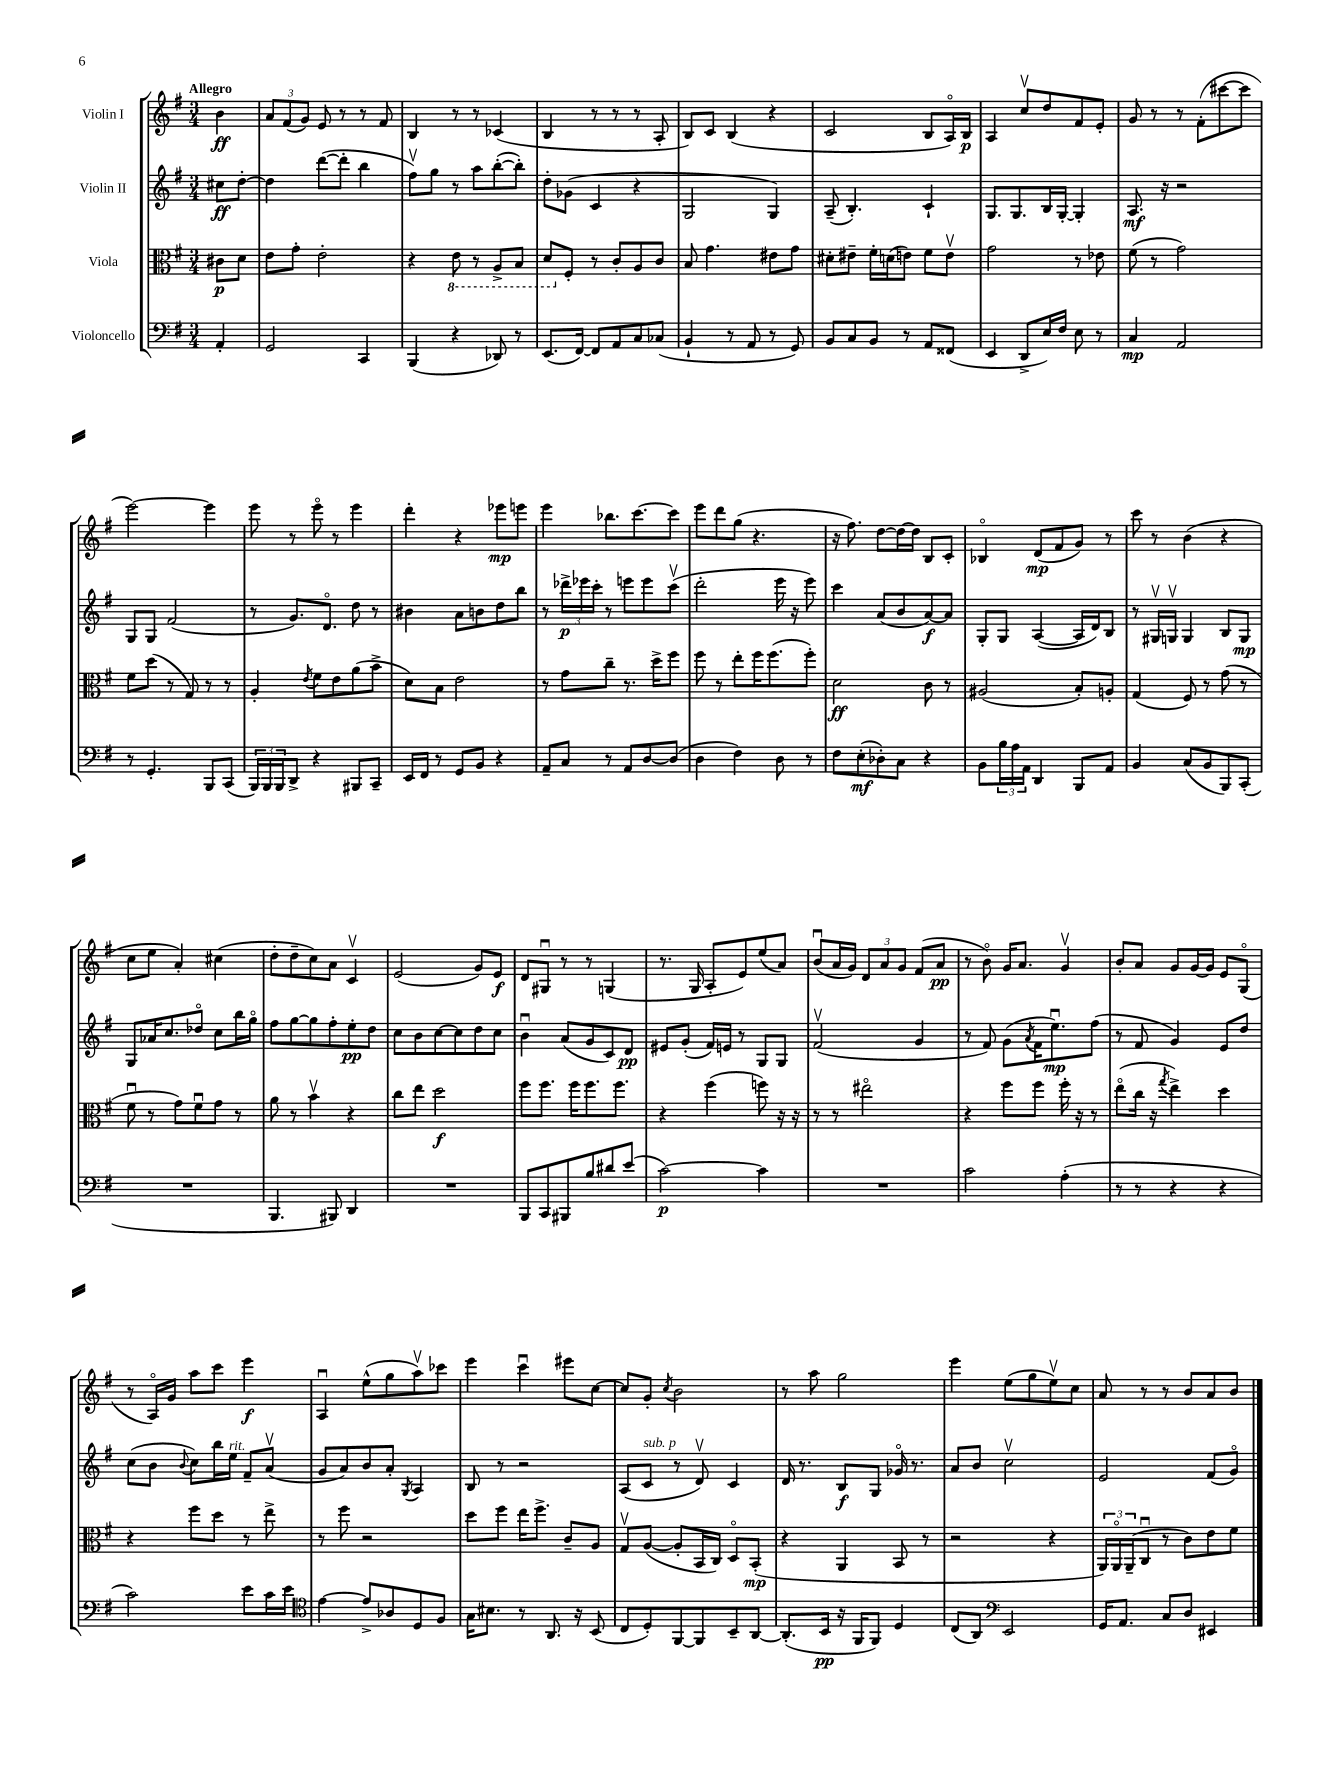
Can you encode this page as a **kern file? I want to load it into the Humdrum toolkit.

**kern	**dynam	**kern	**dynam	**kern	**dynam	**kern	**dynam
*part4	*part4	*part3	*part3	*part2	*part2	*part1	*part1
*staff4	*staff4	*staff3	*staff3	*staff2	*staff2	*staff1	*staff1
*I"Violoncello	*	*I"Viola	*	*I"Violin II	*	*I"Violin I	*
*clefF4	*	*clefC3	*	*clefG2	*	*clefG2	*
*k[f#]	*	*k[f#]	*	*k[f#]	*	*k[f#]	*
*M3/4	*	*M3/4	*	*M3/4	*	*M3/4	*
=	=	=	=	=	=	=	=
!	!	!	!	!	!	!LO:TX:a:B:t=Allegro	!
4AA'/	.	8c#X\L	p	8cc#X\L	ff	4b\	ff
.	.	8d\J	.	[8dd'\J	.	.	.
=1	=1	=1	=1	=1	=1	=1	=1
2GG/	.	8e\L	.	4dd\]	.	12a/L	.
.	.	.	.	.	.	(12f#/	.
.	.	8g'\J	.	.	.	.	.
.	.	.	.	.	.	12g/J)	.
.	.	2e'\	.	([8ddd\L	.	8e/	.
.	.	.	.	8ddd'\J]	.	8r	.
4CC/	.	.	.	4bb\	.	8r	.
.	.	.	.	.	.	8f#/	.
=2	=2	=2	=2	=2	=2	=2	=2
(4BBB/	.	4r	.	8ff#v\L)	.	4B/	.
.	.	.	.	8gg\J	.	.	.
*	*	*8ba	*	*	*	*	*
4r	.	8E\	.	8r	.	8r	.
.	.	8r	.	8aa\L	.	8r	.
8DD-X/)	.	8AA^/L	.	([8bb'\	.	(4c-X/	.
8r	.	8BB/J	.	8bb'\J])	.	.	.
=3	=3	=3	=3	=3	=3	=3	=3
(8.EE/L	.	8D/L	.	8dd'\L	.	4B/	.
*	*	*X8ba	*	*	*	*	*
.	.	8F#'/J	.	(8g-X\J	.	.	.
[16FF#/Jk)	.	.	.	.	.	.	.
8FF#/L]	.	8r	.	4c/	.	8r	.
8AA/	.	8c'/L	.	.	.	8r	.
8C/	.	8A/	.	4r	.	8r	.
(8C-X/J	.	8c/J	.	.	.	8A'/	.
=4	=4	=4	=4	=4	=4	=4	=4
4BB`/	.	8B/	.	2G/	.	8B/L)	.
.	.	4.g\	.	.	.	8c/J	.
8r	.	.	.	.	.	(4B/	.
8AA/	.	.	.	.	.	.	.
8r	.	8e#X\L	.	4G/)	.	4r	.
8GG/)	.	8g\J	.	.	.	.	.
=5	=5	=5	=5	=5	=5	=5	=5
8BB/L	.	8d#X'\L	.	(8A~/	.	2c/	.
8C/	.	8e#X~\J	.	4.B'/)	.	.	.
8BB/J	.	16f#'\LL	.	.	.	.	.
.	.	(16dn\J	.	.	.	.	.
8r	.	8en\J)	.	.	.	.	.
8AA/L	.	8f#\L	.	4c`/	.	8B/L	.
(8FF##X/J	.	8ev\J	.	.	.	16A/L)	.
.	.	.	.	.	.	16B/JJ	p
=6	=6	=6	=6	=6	=6	=6	=6
4EE/	.	2g\	.	8.G/L	.	4A/	.
.	.	.	.	8.G/	.	.	.
8DD^/L	.	.	.	.	.	8ccv/L	.
16E/L)	.	.	.	16B/L	.	8dd/	.
16F#/JJ	.	.	.	[16G'/JJ	.	.	.
8E\	.	8r	.	4G'/]	.	8f#/	.
8r	.	8e-X\	.	.	.	8e'/J	.
=7	=7	=7	=7	=7	=7	=7	=7
4C/	mp	(8f#\	.	8.A/	mf	8g/	.
.	.	8r	.	.	.	8r	.
.	.	.	.	16r	.	.	.
2AA/	.	2g\)	.	2r	.	8r	.
.	.	.	.	.	.	(8f#'\L	.
.	.	.	.	.	.	[8ccc#X\	.
.	.	.	.	.	.	8ccc#\J]	.
!!LO:LB:g=z
=8	=8	=8	=8	=8	=8	=8	=8
8r	.	8f#\L	.	8G/L	.	[2eee\)	.
4.GG'/	.	(8dd\J	.	8G/J	.	.	.
.	.	8r	.	(2f#/	.	.	.
.	.	8G/)	.	.	.	.	.
8BBB/L	.	8r	.	.	.	4eee\]	.
(8CC/J	.	8r	.	.	.	.	.
=9	=9	=9	=9	=9	=9	=9	=9
24BBB/LL)	.	4A'/	.	8r	.	8eee\	.
24BBB/	.	.	.	.	.	.	.
24BBB/J	.	.	.	.	.	.	.
8DD^/J	.	.	.	8.g/L)	.	8r	.
.	.	8qe/	.	.	.	.	.
4r	.	8f#\L	.	.	.	8eee\	.
.	.	.	.	8.d/J	.	.	.
.	.	8e\	.	.	.	8r	.
8BBB#X/L	.	(8a\	.	8dd\	.	4eee\	.
8CC~/J	.	8b^\J	.	8r	.	.	.
=10	=10	=10	=10	=10	=10	=10	=10
16EE/LL	.	8d\L)	.	4b#X\	.	4ddd'\	.
16FF#/JJ	.	.	.	.	.	.	.
8r	.	8B\J	.	.	.	.	.
8GG/L	.	2e\	.	8a\L	.	4r	.
8BB/J	.	.	.	8bn\	.	.	.
4r	.	.	.	8dd\	.	8eee-X\L	mp
.	.	.	.	8bb\J	.	8eeen\J	.
=11	=11	=11	=11	=11	=11	=11	=11
8AA~/L	.	8r	.	8r	.	4eee\	.
8C/J	.	8g\L	.	24ddd-X^\LL	p	.	.
.	.	.	.	24eee-X\	.	.	.
.	.	.	.	24ccc'\JJ	.	.	.
8r	.	8cc~\J	.	8r	.	8.bb-X\L	.
8AA/L	.	8.r	.	8eeen\L	.	.	.
.	.	.	.	.	.	[8.ccc\	.
[8D/	.	.	.	8eee\	.	.	.
.	.	16dd^\KL	.	.	.	.	.
(8D/J]	.	8ff#\J	.	(8cccv\J	.	8ccc\J]	.
=12	=12	=12	=12	=12	=12	=12	=12
4D\	.	8ff#\	.	2ddd'\	.	8eee\L	.
.	.	8r	.	.	.	8ddd\	.
4F#\)	.	8ee'\L	.	.	.	(8gg\J	.
.	.	16ff#\K	.	.	.	4.r	.
.	.	(8.ff#\	.	.	.	.	.
8D\	.	.	.	16eee\	.	.	.
.	.	.	.	16r	.	.	.
8r	.	8ff#'\J)	.	8eee\)	.	.	.
=13	=13	=13	=13	=13	=13	=13	=13
8F#\L	.	2d\	ff	4ccc\	.	16r	.
.	.	.	.	.	.	8.ff#\)	.
(8E'\	mf	.	.	.	.	.	.
8D-X'\)	.	.	.	(8a/L	.	[8dd\L	.
8C\J	.	.	.	8b/	.	16dd\L_	.
.	.	.	.	.	.	16dd\JJ]	.
4r	.	8c\	.	[8a/)	f	8B/L	.
.	.	8r	.	8a/J]	.	8c'/J	.
=14	=14	=14	=14	=14	=14	=14	=14
8BB\L	.	(2A#X/	.	8G'/L	.	4B-X/	.
24B\L	.	.	.	8G/J	.	.	.
24A\	.	.	.	.	.	.	.
24AA\JJ	.	.	.	.	.	.	.
4DD/	.	.	.	([4A/	.	(8d/L	mp
.	.	.	.	.	.	8f#/	.
8BBB/L	.	8B'/L)	.	16A/LL]	.	8g/J)	.
.	.	.	.	16d/J)	.	.	.
8AA/J	.	8An'/J	.	8B/J	.	8r	.
=15	=15	=15	=15	=15	=15	=15	=15
4BB/	.	(4G/	.	8r	.	8ccc\	.
.	.	.	.	16G#Xv/LL	.	8r	.
.	.	.	.	16Gnv/JJ	.	.	.
(8C/L	.	8F#/)	.	4G/	.	(4b\	.
8BB/	.	8r	.	.	.	.	.
8BBB/)	.	(8g\	.	8B/L	.	4r	.
(8CC'/J	.	8r	.	8G/J	mp	.	.
!!LO:LB:g=z
=16	=16	=16	=16	=16	=16	=16	=16
2.r	.	8f#u\	.	8G/L	.	8cc\L	.
.	.	8r	.	16a-X/K	.	8ee\J	.
.	.	.	.	8.cc/	.	.	.
.	.	8g\L)	.	.	.	4a'/)	.
.	.	8f#u\	.	8dd-X/J	.	.	.
.	.	8g\J	.	8cc\L	.	(4cc#X\	.
.	.	8r	.	16bb\L	.	.	.
.	.	.	.	16gg\JJ	.	.	.
=17	=17	=17	=17	=17	=17	=17	=17
4.BBB/	.	8a\	.	8ff#\L	.	8dd'\L	.
.	.	8r	.	[8gg\	.	8dd~\	.
.	.	4bv\	.	8gg\]	.	8cc\)	.
8BBB#X/)	.	.	.	8ff#'\	.	8a\J	.
4DD/	.	4r	.	8ee'\	pp	4cv/	.
.	.	.	.	8dd\J	.	.	.
=18	=18	=18	=18	=18	=18	=18	=18
2.r	.	8cc\L	.	8cc\L	.	(2e/	.
.	.	8ee\J	.	8b\	.	.	.
.	.	2dd\	f	[8cc\	.	.	.
.	.	.	.	8cc\]	.	.	.
.	.	.	.	8dd\	.	8g/L)	.
.	.	.	.	8cc\J	.	8e/J	f
=19	=19	=19	=19	=19	=19	=19	=19
8BBB/L	.	8ff#\L	.	4bu\	.	8d/L	.
8CC/	.	8.ff#\J	.	.	.	8G#Xu/J	.
8BBB#X/	.	.	.	(8a/L	.	8r	.
.	.	16ff#\KL	.	.	.	.	.
8B/	.	8.ff#\	.	8g/	.	8r	.
8d#X/	.	.	.	8c/)	.	(4Gn/	.
.	.	8.ff#\J	.	.	.	.	.
(8e/J	.	.	.	8d/J	pp	.	.
=20	=20	=20	=20	=20	=20	=20	=20
[2c\)	p	4r	.	8e#X/L	.	8.r	.
.	.	.	.	(8g'/J	.	.	.
.	.	.	.	.	.	16G/	.
.	.	(4ff#\	.	16f#/LL)	.	8A'/L	.
.	.	.	.	16en/JJ	.	.	.
.	.	.	.	8r	.	8e/)	.
4c\]	.	8ffn\)	.	8G/L	.	(8ee/	.
.	.	16r	.	8G/J	.	8a/J)	.
.	.	16r	.	.	.	.	.
=21	=21	=21	=21	=21	=21	=21	=21
2.r	.	8r	.	(2f#v/	.	(8bu/L	.
.	.	8r	.	.	.	16a/L	.
.	.	.	.	.	.	16g/JJ)	.
.	.	2ee#X\	.	.	.	12d/L	.
.	.	.	.	.	.	12a/	.
.	.	.	.	.	.	12g/J	.
.	.	.	.	4g/	.	(8f#/L	.
.	.	.	.	.	.	8a/J	pp
=22	=22	=22	=22	=22	=22	=22	=22
2c\	.	4r	.	8r	.	8r	.
.	.	.	.	8f#/)	.	8b\)	.
.	.	8ff#\L	.	(8g\L	.	16g/KL	.
.	.	.	.	.	.	8.a/J	.
.	.	.	.	8qa/	.	.	.
.	.	8ff#\J	.	16f#\K	.	.	.
.	.	.	.	8.eeu\)	mp	.	.
(4A'\	.	16ff#'\	.	.	.	4gv/	.
.	.	16r	.	.	.	.	.
.	.	8r	.	(8ff#\J	.	.	.
=23	=23	=23	=23	=23	=23	=23	=23
8r	.	(8ee\L	.	8r	.	8b'/L	.
8r	.	16cc\Jk	.	8f#/	.	8a/J	.
.	.	16r	.	.	.	.	.
.	.	8qgg/	.	.	.	.	.
4r	.	4ee^\)	.	4g/)	.	8g/L	.
.	.	.	.	.	.	[16g/L	.
.	.	.	.	.	.	16g/JJ]	.
4r	.	4dd\	.	8e/L	.	8e/L	.
.	.	.	.	8dd/J	.	(8G/J	.
!!LO:LB:g=z
=24	=24	=24	=24	=24	=24	=24	=24
2c\)	.	4r	.	(8cc\L	.	8r	.
.	.	.	.	8b\J	.	16A/LL)	.
.	.	.	.	.	.	16g/JJ	.
.	.	.	.	8qqb/	.	.	.
.	.	8ff#\L	.	8cc\L)	.	8aa\L	.
.	.	8dd\J	.	16bb\L	.	8ccc\J	.
!	!	!	!	!LO:TX:a:i:t=rit.	!	!	!
.	.	.	.	16ee\JJ	.	.	.
8e\L	.	8r	.	8f#~/L	.	4eee\	f
16c\L	.	8ee^\	.	(8av/J	.	.	.
16e\JJ	.	.	.	.	.	.	.
=25	=25	=25	=25	=25	=25	=25	=25
*clefC4	*	*	*	*	*	*	*
[4e\	.	8r	.	8g/L	.	4Au/	.
.	.	8ff#\	.	8a/)	.	.	.
8e^/L]	.	2r	.	8b/	.	(8ee^^\L	.
8A-X/	.	.	.	8a'/J	.	8gg\	.
.	.	.	.	8qG/	.	.	.
8D/	.	.	.	4A/	.	8aav\)	.
8F#/J	.	.	.	.	.	8ccc-X\J	.
=26	=26	=26	=26	=26	=26	=26	=26
16G\KL	.	8dd\L	.	8B/	.	4eee\	.
8.B#X\J	.	.	.	.	.	.	.
.	.	8ff#\J	.	8r	.	.	.
8r	.	16ee\KL	.	2r	.	4cccu\	.
.	.	8.ff#^\J	.	.	.	.	.
8.AA/	.	.	.	.	.	.	.
.	.	8c~/L	.	.	.	8eee#X\L	.
16r	.	.	.	.	.	.	.
(8BB/	.	8A/J	.	.	.	[8cc\J	.
=27	=27	=27	=27	=27	=27	=27	=27
8C/L	.	8Gv/L	.	(8A/L	.	8cc/L]	.
!	!	!	!	!LO:TX:a:i:t=sub. p	!	!	!
8D'/)	.	([8A/J	.	8c/J	.	8g'/J	.
.	.	.	.	.	.	8qcc/	.
[8FF#/	.	8A'/L]	.	8r	.	2b\	.
8FF#/]	.	16BB/L	.	8dv/)	.	.	.
.	.	16C/JJ)	.	.	.	.	.
8BB~/	.	8D/L	.	4c/	.	.	.
[8AA/J	.	(8BB'/J	mp	.	.	.	.
=28	=28	=28	=28	=28	=28	=28	=28
(8.AA'/L]	.	4r	.	16d/	.	8r	.
.	.	.	.	8.r	.	.	.
.	.	.	.	.	.	8aa\	.
16BB/Jk	pp	.	.	.	.	.	.
16r	.	4AA/	.	8B/L	f	2gg\	.
16FF#/KL	.	.	.	.	.	.	.
8FF#/J)	.	.	.	8G/J	.	.	.
4D/	.	8BB/	.	16g-X/	.	.	.
.	.	.	.	8.r	.	.	.
.	.	8r	.	.	.	.	.
=29	=29	=29	=29	=29	=29	=29	=29
(8C/L	.	2r	.	8a/L	.	4eee\	.
8AA/J)	.	.	.	8b/J	.	.	.
*clefF4	*	*	*	*	*	*	*
2EE/	.	.	.	2ccv\	.	(8ee\L	.
.	.	.	.	.	.	8gg\	.
.	.	4r	.	.	.	8eev\)	.
.	.	.	.	.	.	8cc\J	.
=30	=30	=30	=30	=30	=30	=30	=30
16GG/KL	.	24AA/LL)	.	2e/	.	8a/	.
.	.	24AA/	.	.	.	.	.
8.AA/J	.	.	.	.	.	.	.
.	.	(24AA~/J	.	.	.	.	.
.	.	8Cu/J	.	.	.	8r	.
8C/L	.	8r	.	.	.	8r	.
8D/J	.	8c\L)	.	.	.	8b/L	.
4EE#X/	.	8e\	.	(8f#/L	.	8a/	.
.	.	8f#\J	.	8g/J)	.	8b/J	.
==	==	==	==	==	==	==	==
*-	*-	*-	*-	*-	*-	*-	*-
